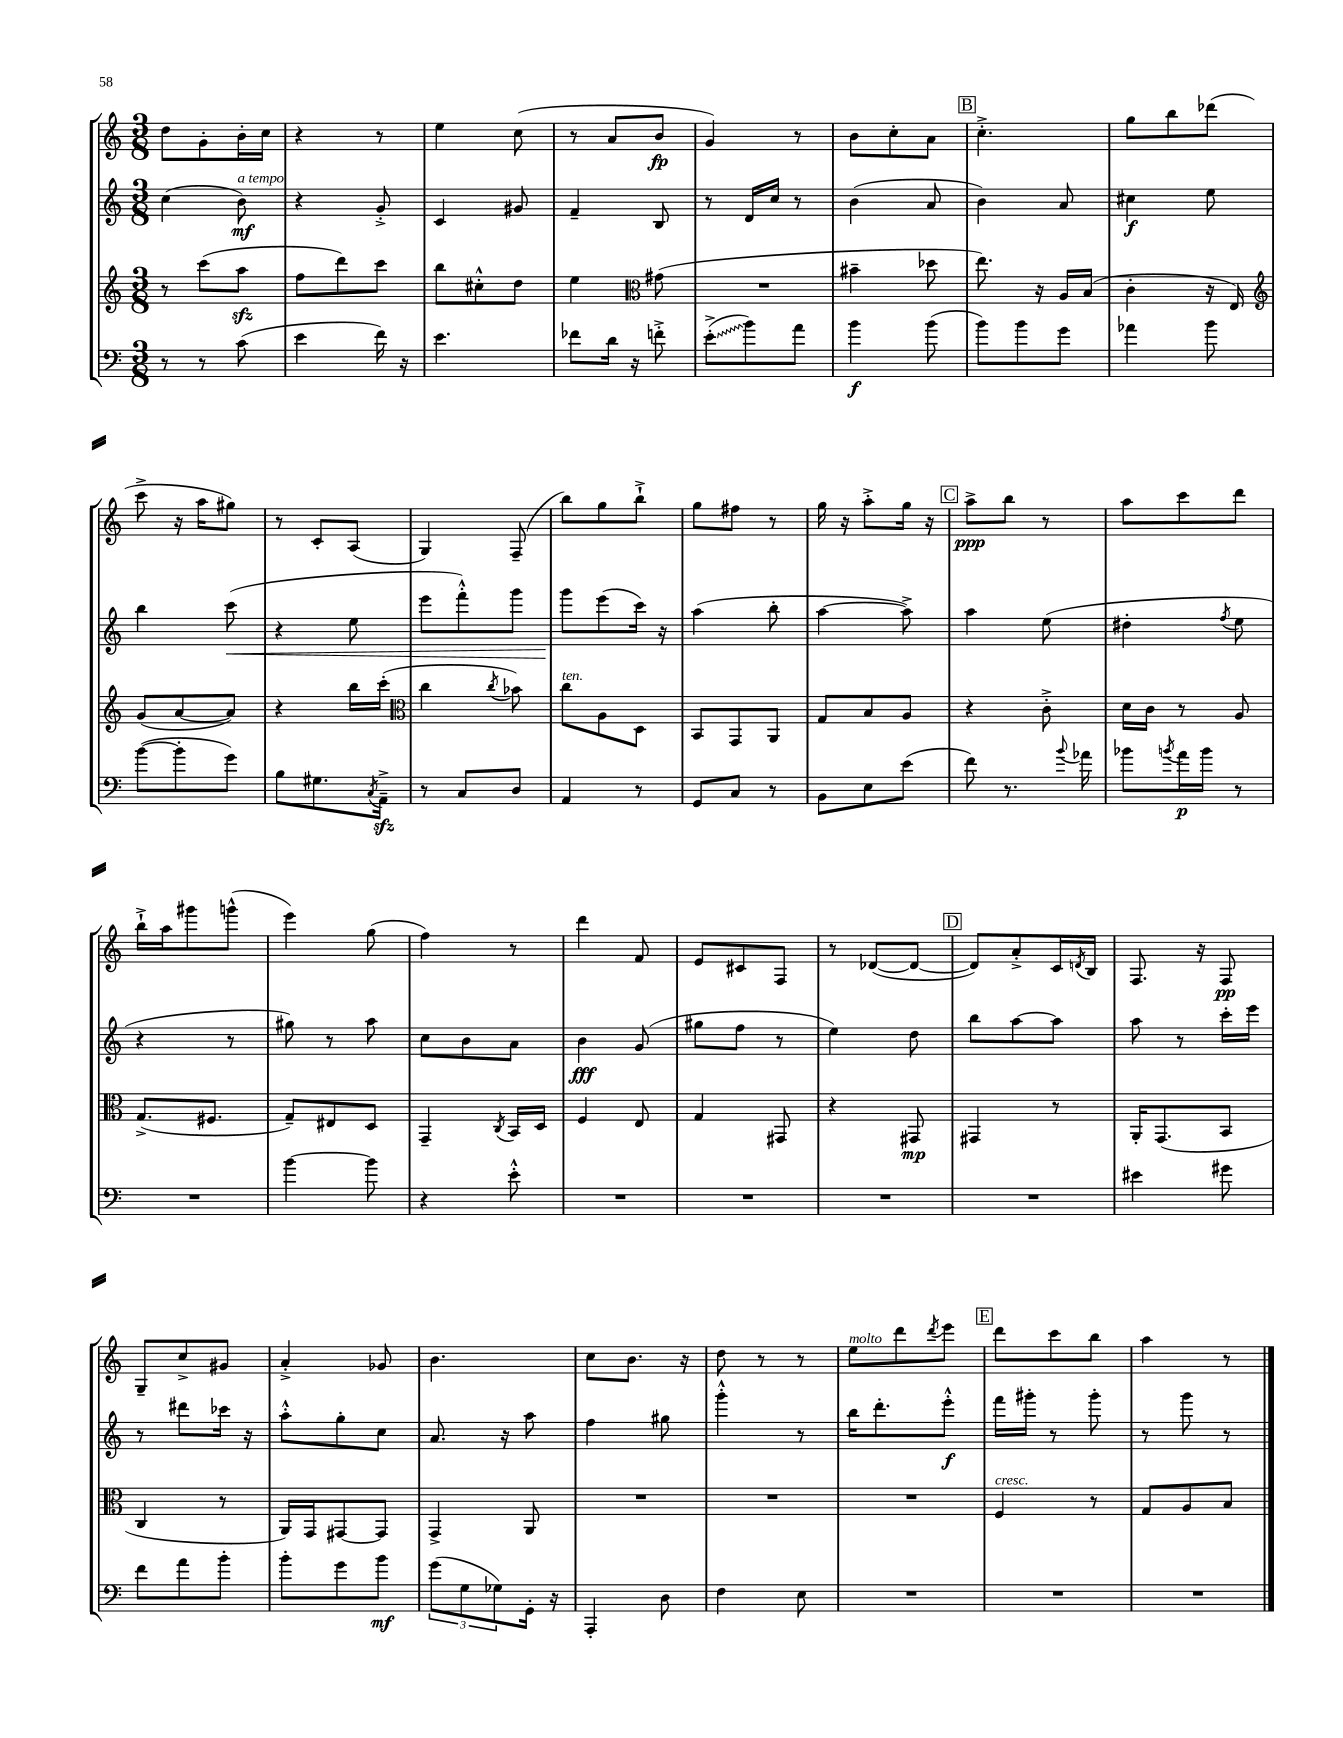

**kern	**kern	**kern	**kern
*staff4	*staff3	*staff2	*staff1
*clefF4	*clefG2	*clefG2	*clefG2
*k[]	*k[]	*k[]	*k[]
*M3/8	*M3/8	*M3/8	*M3/8
8r	8r	(4cc\	8dd\L
8r	(8ccc\L	.	8g'\
(8c\	8aa\J	8b\)	16b'\L
.	.	.	16cc\JJ
=	=	=	=
4e\	8ff\L	4r	4r
.	8ddd\)	.	.
16f\)	8ccc\J	8g'^/	8r
16r	.	.	.
=	=	=	=
4.e\	8bb\L	4c/	4ee\
.	8cc#'^^\	.	.
.	8dd\J	8g#/	(8cc\
=	=	=	=
8f-\L	4ee\	4f~/	8r
16d\Jk	.	.	8a/L
16r	.	.	.
*	*clefC3	*	*
8f'^\	(8g#\	8B/	8b/J
=	=	=	=
(8e'^\L	4.r	8r	4g/)
8b\)	.	16d/LL	.
.	.	16cc/JJ	.
8a\J	.	8r	8r
=	=	=	=
4b\	4b#~\	(4b\	8b\L
.	.	.	8cc'\
(8b\	8dd-\	8a/	8a\J
=	=	=	=
8b\L)	8.ee\)	4b\)	4.cc'^\
8b\	.	.	.
.	16r	.	.
8g\J	16A/LL	8a/	.
.	(16B/JJ	.	.
=	=	=	=
4a-\	4c'\	4cc#\	8gg\L
.	.	.	8bb\
8b\	16r	8ee\	(8ddd-\J
.	16E/)	.	.
=	=	=	=
*	*clefG2	*	*
([8b\L	(8g/L	4bb\	8ccc^\
8b'\]	[8a/	.	16r
.	.	.	16aa\LK
8g\J)	8a/]J)	(8ccc\	8gg#\J)
=	=	=	=
8B\L	4r	4r	8r
8.G#\	.	.	8c'/L
.	16bb\LL	8ee\	(8A/J
8qC/	.	.	.
16AA~^\Jk	(16ccc'\JJ	.	.
=	=	=	=
*	*clefC3	*	*
8r	4cc\	8eee\L	4G/)
8C/L	.	8fff'^^\)	.
.	8qcc/	.	.
8D/J	8b-\)	8ggg\J	(8F~/
=	=	=	=
4AA/	8cc\L	8ggg\L	8bb\L)
.	8A\	(8eee\	8gg\
8r	8D\J	16ccc\Jk)	8bb`^\J
.	.	16r	.
=	=	=	=
8GG/L	8BB/L	(4aa\	8gg\L
8C/J	8GG/	.	8ff#\J
8r	8AA/J	8bb'\	8r
=	=	=	=
8BB\L	8G/L	[4aa\	16gg\
.	.	.	16r
8E\	8B/	.	8aa'^\L
(8e\J	8A/J	8aa^\])	16gg\Jk
.	.	.	16r
=	=	=	=
8f\)	4r	4aa\	8aa^\L
8.r	.	.	8bb\J
.	8c'^\	(8ee\	8r
8qqb/	.	.	.
16a-\	.	.	.
=	=	=	=
8b-\L	16d\LL	4dd#'\	8aa\L
.	16c\JJ	.	.
8qb/	.	.	.
16a\L	8r	.	8ccc\
16b\JJ	.	.	.
.	.	8qff/	.
8r	8A/	8ee\	8ddd\J
=	=	=	=
4.r	(8.G^/L	4r	16bb`^\LL
.	.	.	16aa\J
.	.	.	8ggg#\
.	8.F#/J	.	.
.	.	8r	(8ggg^^\J
=	=	=	=
[4b\	8G~/L)	8gg#\)	4eee\)
.	8E#/	8r	.
8b\]	8D/J	8aa\	(8gg\
=	=	=	=
4r	4GG~/	8cc\L	4ff\)
.	.	8b\	.
.	8qC/	.	.
8e'^^\	16BB/LL	8a\J	8r
.	16D/JJ	.	.
=	=	=	=
4.r	4F/	4b\	4ddd\
.	8E/	(8g/	8f/
=	=	=	=
4.r	4G/	8gg#\L	8e/L
.	.	8ff\J	8c#/
.	8GG#/	8r	8F/J
=	=	=	=
4.r	4r	4ee\)	8r
.	.	.	([8d-/L
.	8GG#/	8dd\	8d-/_J
=	=	=	=
4.r	4GG#/	8bb\L	8d-/]L)
.	.	[8aa\	8a'^/
.	8r	8aa\]J	16c/L
.	.	.	8qd/
.	.	.	16B/JJ
=	=	=	=
4e#\	16AA'/LK	8aa\	8.F/
.	(8.GG/	.	.
.	.	8r	.
.	.	.	16r
8g#\	8BB/J	16ccc'\LL	8F/
.	.	16eee\JJ	.
=	=	=	=
8f\L	4C/	8r	8G~/L
8a\	.	8ddd#\L	8cc^/
8b'\J	8r	16ccc-\Jk	8g#/J
.	.	16r	.
=	=	=	=
8b'\L	16AA/LL)	8aa'^^\L	4a'^/
.	16GG/J	.	.
8g\	[8GG#/	8gg'\	.
8b\J	8GG#/]J	8cc\J	8g-/
=	=	=	=
(12g\L	4GG^/	8.a/	4.b\
12G\	.	.	.
12G-\)	.	.	.
.	.	16r	.
16GG'\Jk	8AA/	8aa\	.
16r	.	.	.
=	=	=	=
4AAA'/	4.r	4ff\	8cc\L
.	.	.	8.b\J
8D\	.	8gg#\	.
.	.	.	16r
=	=	=	=
4F\	4.r	4ggg'^^\	8dd\
.	.	.	8r
8E\	.	8r	8r
=	=	=	=
4.r	4.r	16bb\LK	8ee\L
.	.	8.ddd'\	.
.	.	.	8ddd\
.	.	.	8qddd/
.	.	8eee'^^\J	8eee\J
=	=	=	=
4.r	4F/	16fff\LL	8ddd\L
.	.	16ggg#'\JJ	.
.	.	8r	8ccc\
.	8r	8ggg#'\	8bb\J
=	=	=	=
4.r	8G/L	8r	4aa\
.	8A/	8ggg\	.
.	8B/J	8r	8r
==	==	==	==
*-	*-	*-	*-
